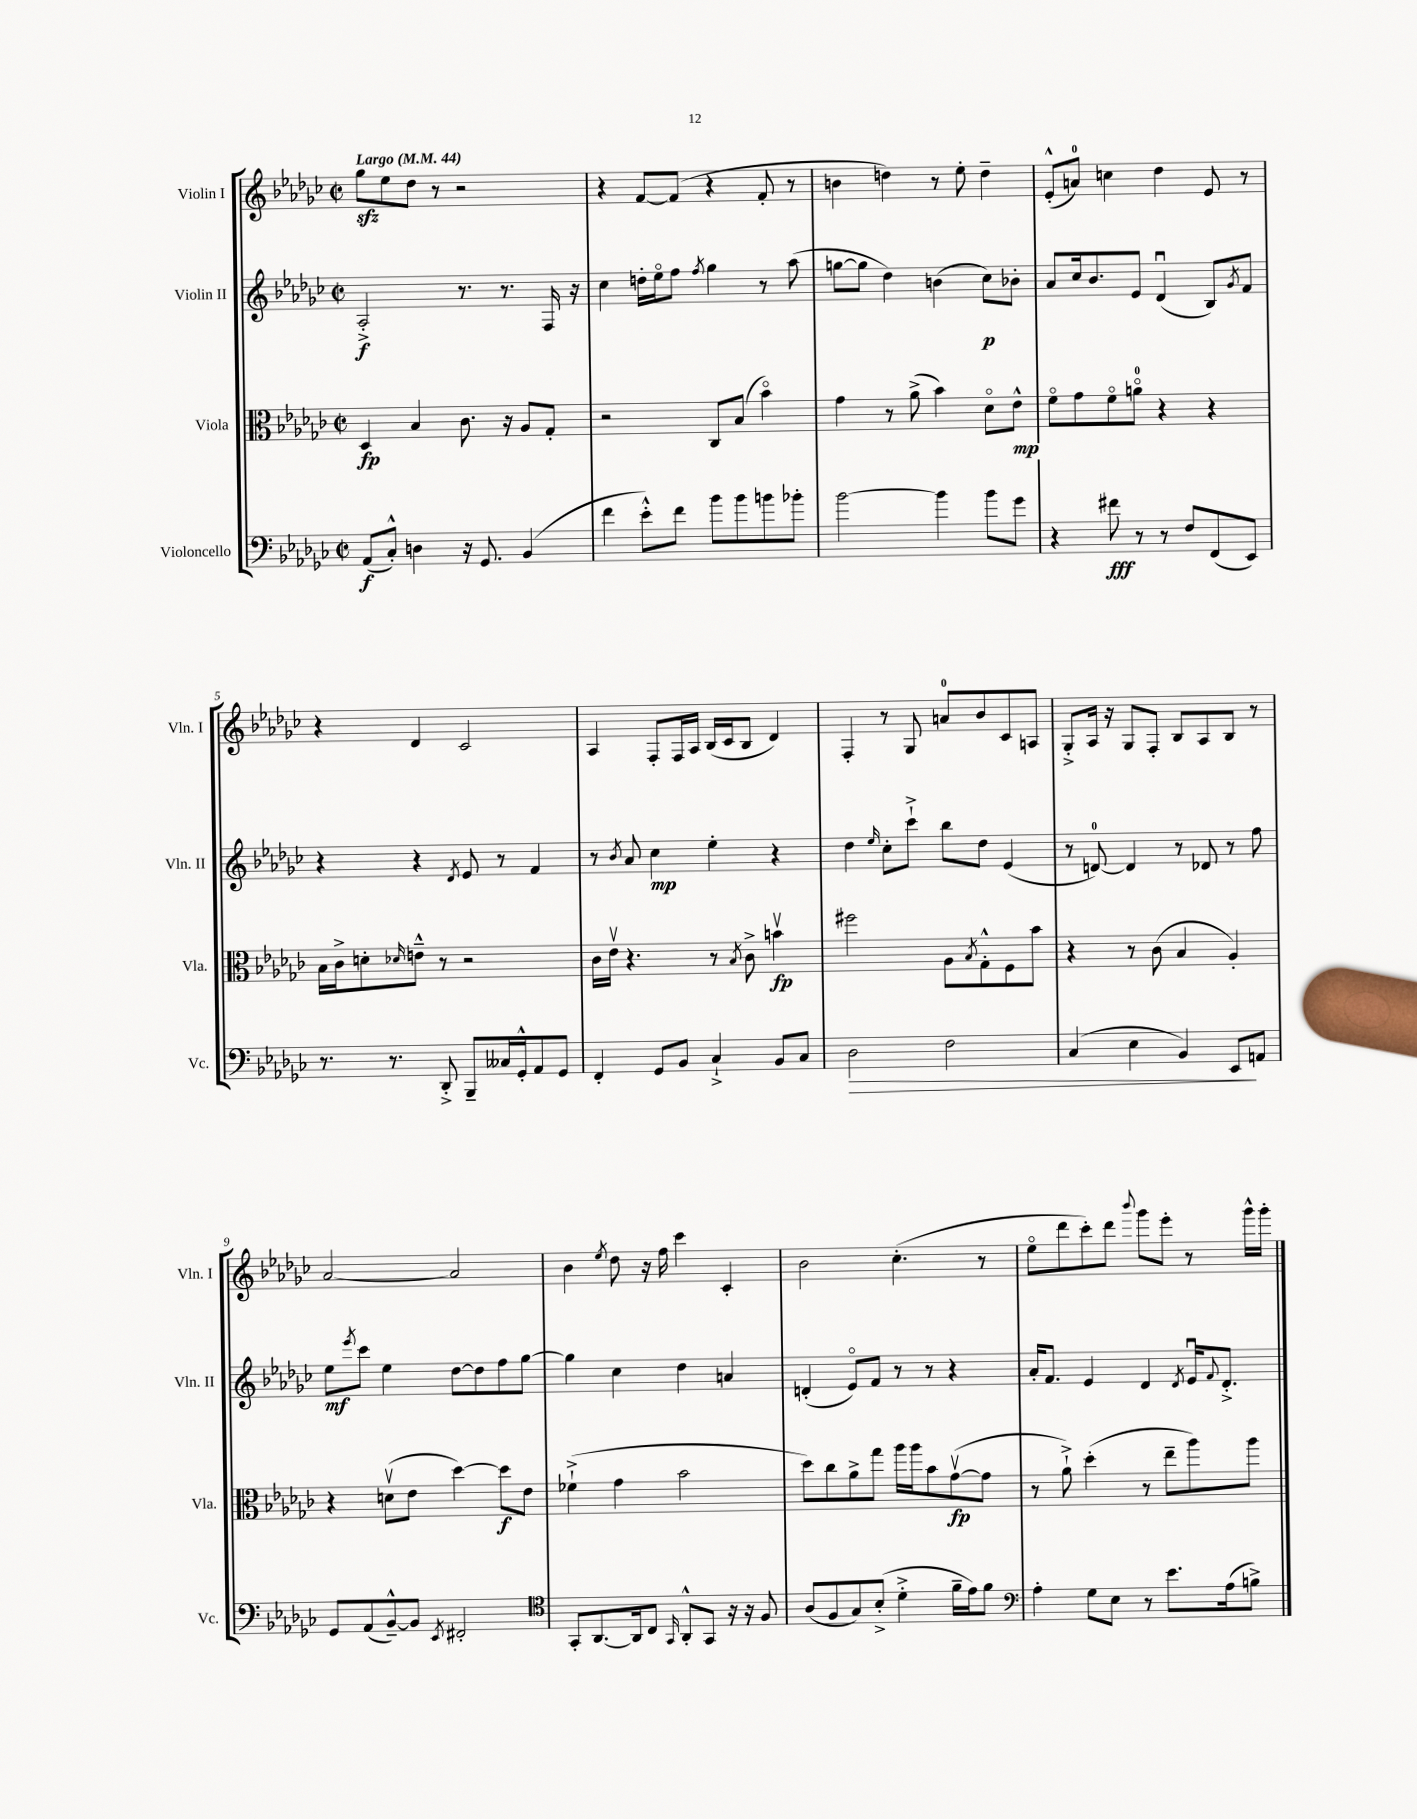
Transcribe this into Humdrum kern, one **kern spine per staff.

**kern	**dynam	**kern	**dynam	**kern	**dynam	**kern
*part4	*part4	*part3	*part3	*part2	*part2	*part1
*staff4	*staff4	*staff3	*staff3	*staff2	*staff2	*staff1
*I"Violoncello	*	*I"Viola	*	*I"Violin II	*	*I"Violin I
*I'Vc.	*	*I'Vla.	*	*I'Vln. II	*	*I'Vln. I
*clefF4	*	*clefC3	*	*clefG2	*	*clefG2
*k[b-e-a-d-g-c-]	*	*k[b-e-a-d-g-c-]	*	*k[b-e-a-d-g-c-]	*	*k[b-e-a-d-g-c-]
*M2/2	*	*M2/2	*	*M2/2	*	*M2/2
*met(c|)	*	*met(c|)	*	*met(c|)	*	*met(c|)
*MM44	*	*MM44	*	*MM44	*	*MM44
=1	=1	=1	=1	=1	=1	=1
!	!	!	!	!	!	!LO:TX:a:B:t=Largo
(8AA-/L	f	4D-/	fp	2A-'^/	f	8gg-zz\L
8C-'^^/J)	.	.	.	.	.	8ee-\
4Dn\	.	4B-/	.	.	.	8dd-\J
.	.	.	.	.	.	8r
16r	.	8.c-\	.	8.r	.	2r
8.GG-/	.	.	.	.	.	.
.	.	16r	.	8.r	.	.
(4BB-/	.	8A-/L	.	.	.	.
.	.	8G-'/J	.	16F/	.	.
.	.	.	.	16r	.	.
=2	=2	=2	=2	=2	=2	=2
4f\	.	2r	.	4cc-\	.	4r
8e-'^^\L)	.	.	.	16ddn'\LL	.	[8f/L
.	.	.	.	16ee-\J	.	.
8f\J	.	.	.	8ff\J	.	(8f/J]
.	.	.	.	8qff/	.	.
8b-\L	.	8C-/L	.	4gg-\	.	4r
8b-\	.	(8B-/J	.	.	.	.
8bn\	.	4b-\)	.	8r	.	8f'/
8b-X'\J	.	.	.	(8aa-\	.	8r
=3	=3	=3	=3	=3	=3	=3
[2b-\	.	4g-\	.	[8ggn\L	.	4bn\
.	.	.	.	8gg\J]	.	.
.	.	8r	.	4dd-\)	.	4ddn\)
.	.	(8a-^\	.	.	.	.
4b-\]	.	4b-\)	.	(4bn\	.	8r
.	.	.	.	.	.	8ee-'\
8b-\L	.	8d-\L	.	8cc-\L)	p	4dd~\
8g-\J	.	8e-^^\J	mp	8b-X'\J	.	.
=4	=4	=4	=4	=4	=4	=4
4r	.	8f\L	.	8a-/L	.	(8e-'^^/L
.	.	8g-\	.	16cc-/k	.	8an/J)
.	.	.	.	8.b-/	.	.
8f#X\	fff	8f\	.	.	.	4ccn\
8r	.	8an\J	.	8e-/J	.	.
8r	.	4r	.	(4d-u/	.	4dd-\
8F/L	.	.	.	.	.	.
(8FF/	.	4r	.	8B-/L)	.	8e-/
.	.	.	.	8qg-/	.	.
8EE-/J)	.	.	.	8f/J	.	8r
!!LO:LB:g=z
=5	=5	=5	=5	=5	=5	=5
8.r	.	16B-\LL	.	4r	.	4r
.	.	16c-^\J	.	.	.	.
.	.	8dn'\	.	.	.	.
8.r	.	.	.	.	.	.
.	.	16qqd-X/	.	.	.	.
.	.	8en~^^\J	.	4r	.	4d-/
8DD-'^/	.	8r	.	.	.	.
.	.	.	.	8qd-/	.	.
8BBB-~/L	.	2r	.	8e-/	.	2c-/
16C--X/L	.	.	.	8r	.	.
16GG-'^^/J	.	.	.	.	.	.
8AA-/	.	.	.	4f/	.	.
8GG-/J	.	.	.	.	.	.
=6	=6	=6	=6	=6	=6	=6
4FF'/	.	16c-\LL	.	8r	.	4A-/
.	.	16e-v\JJ	.	.	.	.
.	.	.	.	8qb-/	.	.
.	.	4.r	.	8a-/	.	.
8GG-/L	.	.	.	4cc-\	mp	8F'/L
8BB-/J	.	.	.	.	.	16F/L
.	.	.	.	.	.	16A-/JJ
4C-`^/	.	8r	.	4ee-'\	.	(16B-/LL
.	.	.	.	.	.	16c-/J
.	.	8qB-/	.	.	.	.
.	.	8c-^\	.	.	.	8B-/J
8BB-/L	.	4bnv\	fp	4r	.	4d-/)
8C-/J	.	.	.	.	.	.
=7	=7	=7	=7	=7	=7	=7
!	!LO:HP:b	!	!	!	!	!
2D-\	>	2ff#X\	.	4dd-\	.	4F'/
.	.	.	.	16qqee-/	.	.
.	.	.	.	8cc-'\L	.	8r
.	.	.	.	8ccc-`^\J	.	8G-/
2F\	.	8A-\L	.	8bb-\L	.	8an/L
.	.	8qB-/	.	.	.	.
.	.	8G-'^^\	.	8dd-\J	.	8b-/
.	.	8F\	.	(4e-/	.	8c-/
.	.	8b-\J	.	.	.	8An/J
=8	=8	=8	=8	=8	=8	=8
(4C-/	.	4r	.	8r	.	8G-'^/L
.	.	.	.	[8dn/)	.	16A-/Jk
.	.	.	.	.	.	16r
4E-\	.	8r	.	4d/]	.	8G-/L
.	.	(8c-\	.	.	.	8F'/J
4BB-/)	.	4B-/	.	8r	.	8B-/L
.	.	.	.	8d-X/	.	8A-/
8EE-/L	.	4A-'/)	.	8r	.	8B-/J
8AAn/J	]	.	.	8ff\	.	8r
!!LO:LB:g=z
=9	=9	=9	=9	=9	=9	=9
8GG-/L	.	4r	.	8ee-\L	mf	[2a-/
.	.	.	.	8qeee-/	.	.
(8AA-/	.	.	.	8ccc-\J	.	.
[8BB-~^^/)	.	(8dnv\L	.	4ee-\	.	.
8BB-/J]	.	8e-\J	.	.	.	.
8qEE-/	.	.	.	.	.	.
2FF#X'/	.	[4dd-\)	.	[8dd-\L	.	2a-/]
.	.	.	.	8dd-\]	.	.
.	.	8dd-\L]	f	8ff\	.	.
.	.	8e-\J	.	[8gg-\J	.	.
=10	=10	=10	=10	=10	=10	=10
*clefC4	*	*	*	*	*	*
8GG-'/L	.	(4f-X`^\	.	4gg-\]	.	4b-\
[8.AA-/	.	.	.	.	.	.
.	.	.	.	.	.	8qee-/
.	.	4g-\	.	4cc-\	.	8dd-\
16AA-/k]	.	.	.	.	.	.
8C-/J	.	.	.	.	.	16r
.	.	.	.	.	.	16ff\
16qqGG-/	.	.	.	.	.	.
8AA-'^^/L	.	2b-\	.	4dd-\	.	4ccc-\
8GG-/J	.	.	.	.	.	.
16r	.	.	.	4an/	.	4c-'/
16r	.	.	.	.	.	.
8F/	.	.	.	.	.	.
=11	=11	=11	=11	=11	=11	=11
(8A-/L	.	8dd-\L)	.	(4dn'/	.	2b-\
8F/	.	8cc-\	.	.	.	.
8G-/)	.	8a-^\	.	8e-/L)	.	.
(8B-'^/J	.	8gg-\J	.	8f/J	.	.
4d-'^\	.	16aa-\LL	.	8r	.	(4.cc-'\
.	.	16aa-\J	.	.	.	.
.	.	8b-\	.	8r	.	.
16f~\LL	.	([8g-v\	fp	4r	.	.
16e-\J)	.	.	.	.	.	.
8f\J	.	8g-\J]	.	.	.	8r
=12	=12	=12	=12	=12	=12	=12
*clefF4	*	*	*	*	*	*
4A-'\	.	8r	.	16a-'/KL	.	8ee-\L
.	.	.	.	8.f/J	.	.
.	.	8a-`^\)	.	.	.	8ddd-\
8G-\L	.	(4dd-'\	.	4e-/	.	8ccc-'\)
8E-\J	.	.	.	.	.	8ddd-\J
.	.	.	.	.	.	8qqbbb-/
8r	.	8r	.	4d-/	.	8ggg-\L
8.e-\L	.	8ee-~\L	.	.	.	8eee-'\J
.	.	.	.	8qd-/	.	.
.	.	8aa-\)	.	16e-u/KL	.	8r
.	.	.	.	8qqf/	.	.
(16A-\k	.	.	.	8.d-'^/J	.	.
8Bn^\J)	.	8aa-\J	.	.	.	16ggg-^^\LL
.	.	.	.	.	.	16ggg-'\JJ
==	==	==	==	==	==	==
*-	*-	*-	*-	*-	*-	*-
